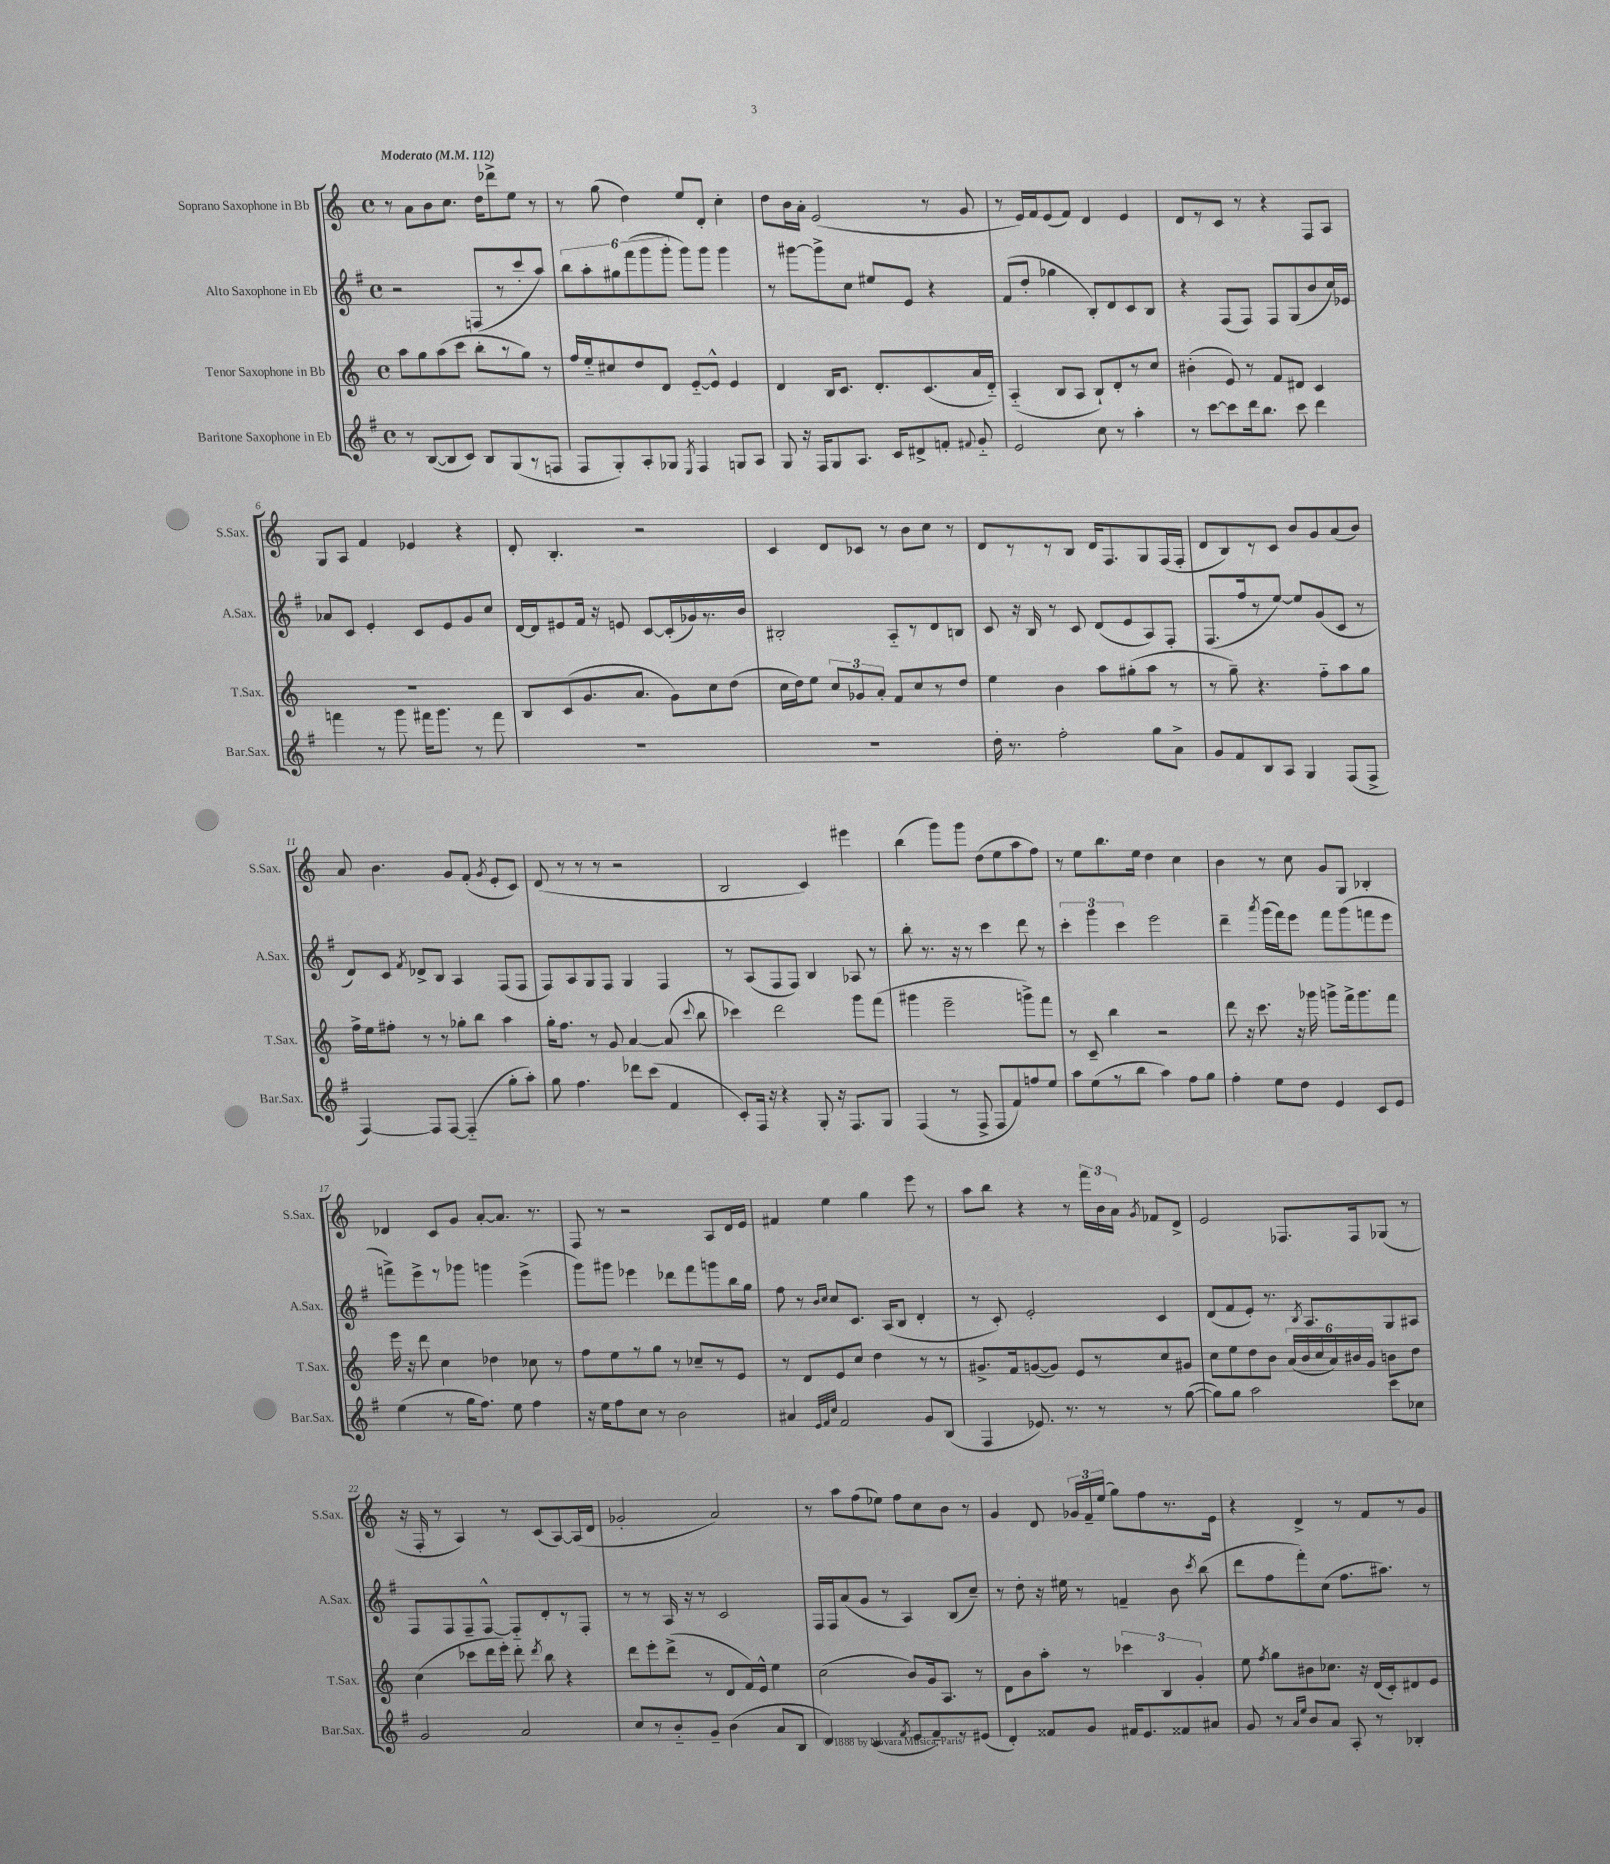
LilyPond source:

<<
\new StaffGroup <<
\new Staff = "s0" \with { instrumentName = "Soprano Saxophone in Bb" shortInstrumentName = "S.Sax." } {
    \clef treble \key c \major \defaultTimeSignature \time 4/4 \tempo "Moderato" 4 = 112
    \autoBeamOff r8 a'8[ b'8 c''8.] d''16[ des'''8-> e''8] r8 |
    r8 g''8( d''4) e''8[ d'8]-. c''4-. |
    d''8[ b'16 a'16]-. e'2( r8 g'8 |
    r8 e'16[) f'16 e'8( f'8]) d'4 e'4 |
    d'8[ r8 c'8] r8 r4 f8[ a8] |
    g8[ a8] f'4 ees'4 r4 |
    d'8-. b4.-. r2 |
    c'4 d'8[ ces'8] r8 b'8[ c''8] r8 |
    d'8[ r8 r8 b8] d'16[ f8. g8 f16( f16]-. |
    d'8[ b8) r8 c'8] b'8[ g'8 a'8( b'8]) |
    a'8 b'4. g'8[ f'8]-.( \acciaccatura { g'8 } e'8[-. c'8]) |
    d'8( r8 r8 r8 r2 |
    b2 c'4) eis'''4 |
    b''4( g'''8[) g'''8] d''8[( e''8 a''8 f''8]) |
    r8 e''8[ b''8. e''16] d''4 c''4 |
    b'4 r8 c''8 g'8[ g8] bes4-. |
    des'4 c'8[ g'8] a'8[~-. a'8.] r8. |
    f8 r8 r2 a8[ d'16 e'16] |
    fis'4 e''4 g''4 e'''8 r8 |
    a''8[ b''8] r4 r8 \tuplet 3/2 { f'''16[ b'16 a'16] } \acciaccatura { g'8 } fes'8[ d'8]-> |
    e'2 fes8.[ fes16 ges8]( r8 |
    r16 f16-. r8 a4) r8 c'8[( a8~) a16( d'16] |
    ges'2-. a'2) |
    r8 a''8[ f''8( ees''8]) f''8[ c''8 b'8] r8 |
    g'4 d'8 \tuplet 3/2 { ges'16[ f'16-- e''16]( } g''8[) f''8 r8. e'16] |
    r4 d'4-> r8 f'8[ r8 g'8] \bar "|." |
}
\new Staff = "s1" \with { instrumentName = "Alto Saxophone in Eb" shortInstrumentName = "A.Sax." } {
    \clef treble \key g \major \defaultTimeSignature \time 4/4
    \autoBeamOff r2 f8[( r8 c'''8-. a''8]) |
    \tuplet 6/4 { b''8[ a''8-. gis''8 fis'''8( g'''8 g'''8]-. } g'''8[) g'''8] g'''4 |
    r8 gis'''8[~ gis'''8-> c''8] eis''8[ e'8] r4 |
    fis'8[( d''8]-. ges''4 b8[-.) d'8 c'8 b8] |
    r4 fis8[( fis8]) fis8[ g8( b'8 c''16) ees'16] |
    aes'8[ c'8] e'4-. c'8[ e'8 g'8 c''8] |
    d'16[~ d'16 eis'8 fis'16] r16 e'8 c'8[~ c'16-.( ges'16) r8. b'16] |
    bis2-. a8[-_ r8 d'8 b8] |
    c'8 r16 b16 r8 c'8 d'8[( e'8 a8) fis8]-. |
    fis8.[( fis''16 r8 e''8]~) e''8[ g'8( c'8] r8 |
    d'8[) c'8] \acciaccatura { fis'8 } des'8[-> b8] a4 fis8[( fis8] |
    fis8[) a8 g8 fis8] g4 fis4 |
    r8 a8[( fis8 fis8]) b4 aes8 r8 |
    b''8-. r8. r16 r8 c'''4 d'''8 r8 |
    \tuplet 3/2 { c'''4-. g'''4 c'''4 } e'''2 |
    d'''4-- \acciaccatura { a'''8 } g'''16[( fis'''16) e'''8] fis'''8[ g'''8( f'''8 e'''8] |
    f'''8[->) e'''8-> r8 ges'''8] g'''4 e'''4->( |
    g'''8[) gis'''8] ees'''4 des'''8[ fis'''8 g'''8 b''16 g''16] |
    fis''8 r8 \grace { b'16[ c''16] } c''8[ c'8.] a16[( b8] d'4-. |
    r8 c'8-.) e'2-. c'4 |
    d'8[( fis'8 e'8]-.) r8. \acciaccatura { b8 } a8.[ g8 ais8] |
    fis8[ fis8 fis8-- fis8]~-^ fis8[-_ d'8-. r8 fis8]-. |
    r8 r8 a16 r16 r8 c'2 |
    fis16[ fis16 a'8( g'8] r8 a4) b8[( c''8]--) |
    r8 d''8-. r16 eis''16 r8 f'4-- b'8 \acciaccatura { c'''8 } b''8( |
    d'''8[ fis''8 fis'''8-.) c''8]( fis''8.[ ais''8.]) r8 \bar "|." |
}
\new Staff = "s2" \with { instrumentName = "Tenor Saxophone in Bb" shortInstrumentName = "T.Sax." } {
    \clef treble \key c \major \defaultTimeSignature \time 4/4
    \autoBeamOff a''8[ g''8 a''8( c'''8] b''8[-. r8 g''8]) r8 |
    f''16[ e''16-_ cis''8 d''8 d'8] e'8[~-_ e'8]-^ e'4 |
    d'4 b16[ c'8.] d'8.[-. c'8.( a'16 d'16]-_) |
    a4-_( b8[ a8] b8[-!) d'8-. r8 c''8] |
    bis'4-.( e'8) r8 f'8[ dis'8] c'4 |
    R1 |
    b8[ c'8( g'8. a'8.] g'8[) c''8 d''8]( |
    c''16[ d''16) e''8] \tuplet 3/2 { c''8[ ges'8 a'8]-. } f'8[ c''8 r8 d''8] |
    e''4 b'4 a''8[ gis''8-.( a''8] r8 |
    r8 g''8--) r4. f''8[-_ a''8 g''8] |
    f''16[-> e''16 fis''8]-. r8 r8 ges''8[-. b''8] a''4 |
    g''16[-. f''8.] r8 g'8 a'4~ a'8( \appoggiatura { c'''8 } b''8 |
    ces'''4) d'''2 g'''8[ f'''8]( |
    gis'''4 e'''2-- g'''8[->) f'''8] |
    r8 c'8-- b''4 r2 |
    d'''8 r16 c'''8. r16 ges'''16 g'''8[-> f'''16-> g'''8. f'''8] |
    e'''16 r16 d'''8 c''4 des''4 ces''8 r8 |
    f''8[ e''8 r8 g''8] r8 ces''8[-- r8 e'8] |
    r8 d'8[ e'8 c''8] d''4 r8 r8 |
    gis'8.[-> f'16 g'8~( g'8]) e'8[ r8 c''8 gis'8] |
    c''8[ e''8 d''8 b'8] \tuplet 6/4 { a'16[( b'16 c''16 a'16) bis'16 g'16] } b'8[ d''8] |
    c''4( ces'''8[ d'''16 e'''16]-.) d'''8-. \acciaccatura { d'''8 } b''8 r4 |
    d'''8[ e'''8-. d'''8]->( r8 d'8[ f'16) e'16]-^ e''4 |
    c''2( b'8[) g'16 a8.] r8 |
    d'8[ b'8 a''8]-. r8 \tuplet 3/2 { ces'''4 b4 g'4-. } |
    e''8 \acciaccatura { f''8 } g''8[ bis'8 ces''8.] r16 d'16[( c'16-.) dis'8 e'8] \bar "|." |
}
\new Staff = "s3" \with { instrumentName = "Baritone Saxophone in Eb" shortInstrumentName = "Bar.Sax." } {
    \clef treble \key g \major \defaultTimeSignature \time 4/4
    \autoBeamOff r8 b8[~( b8 c'8]) b8[ g8( r8 f8] |
    fis8[ g8-.) a8-. ges8] \acciaccatura { e8 } fis4 g8[ a8] |
    g8 r16 fis16[ g8 a8.] c'16[ dis'8-> f'8]-. \appoggiatura { fis'8 } g'8-_ |
    e'2 c''8 r8 a''4-. |
    r8 c'''8[~ c'''8 d'''16 b''8.] c'''8 d'''4 |
    f'''4 r8 g'''8 fis'''16[ g'''8.] r8 fis'''8 |
    R1 |
    R1 |
    d''16-. r8. fis''2-. g''8[ a'8]-> |
    g'8[ fis'8 b8 a8] g4 fis8[( fis8]-> |
    fis4~) fis8[ fis8]~ fis4-_( g''8[-. a''8]-.) |
    g''8 fis''4. des'''8[ c'''8]( fis'4 |
    c'8[-.) fis16] r16 r4 g8-. r16 fis8.[ g8] |
    fis4( r8 fis8-> fis8[ fis'8) f''8 e''8] |
    a''8[ e''8( r8 b''8] a''4) fis''8[ g''8] |
    fis''4-. e''8[ d''8] e'4 c'8[ e'8] |
    e''4( r8 g''16[ fis''8.]) e''8 fis''4 |
    r16 e''16[ fis''8 c''8] r8 b'2 |
    ais'4 \grace { e'32[ fis'32 c''32] } fis'2 g'8[ b8]( |
    fis4 ees'8.) r8. r8 r8 g''8~( |
    g''8[) g''8] a''2 c'''8[ ces''8] |
    g'2 a'2 |
    c''8[ r8 b'8-_ g'8]-- b'4( a'8[ b8] |
    d'4) c'4( \acciaccatura { fis'8 } e'8[ fis'8--) r8 eis'8]( |
    d'4-.) fisis'8[ g'8] fis'16[ e'8. fisis'8 ais'8] |
    g'8 r8 \grace { a'16[ e''16] } b'8[ a'8] a8-. r8 bes4-. \bar "|." |
}
>>
>>
